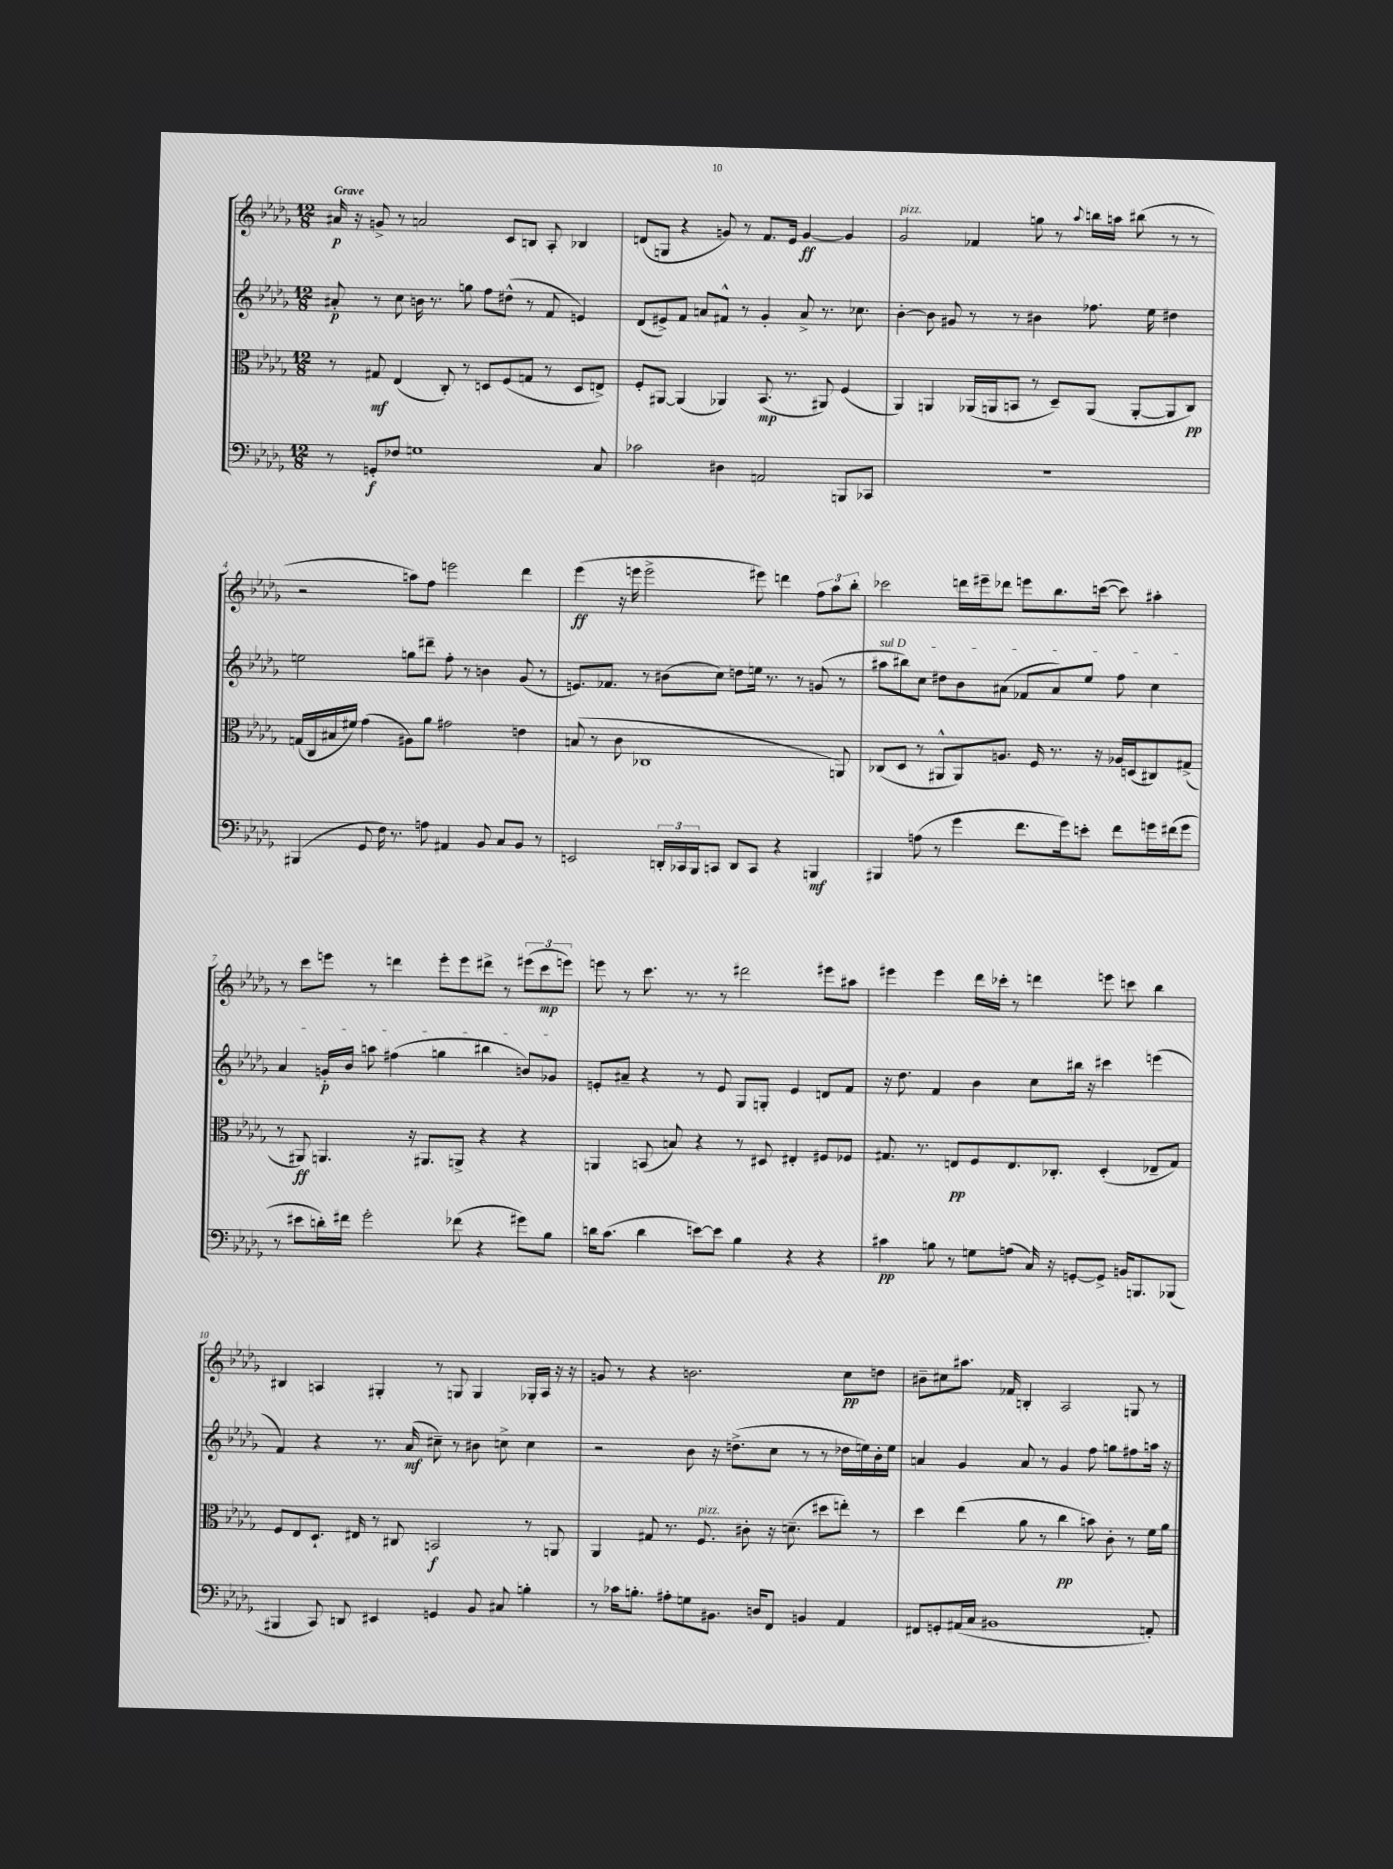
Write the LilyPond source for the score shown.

<<
\new StaffGroup <<
\new Staff = "s0" {
    \clef treble \key des \major \numericTimeSignature \time 12/8 \tempo "Grave"
    ais'16\p r16 g'8-> r8 a'2 c'8 b8 aes8-. bes4 |
    d'8( g8 r4 g'8) r8 f'8. ees'16 g'4~\ff g'4 |
    ges'2^\markup { \italic "pizz." } fes'4 g''8 r8 \appoggiatura { aes''8 } b''16 a''16 bis''8( r8 r8 |
    r2 a''8) f''8 e'''2 des'''4 |
    ees'''4\ff( r16 e'''16 e'''2-> eis'''8) d'''4 \tuplet 3/2 { f''8 aes''8 bes''8-. } |
    ces'''2 d'''16 eis'''16-- des'''8 e'''8 bes''8. c'''16~( c'''8) ais''4-. |
    r8 c'''8 e'''8 r8 d'''4 e'''8-. e'''8 dis'''8-> r8 \tuplet 3/2 { eis'''8( c'''8\mp e'''8) } |
    e'''8 r8 c'''8. r8. r8 dis'''2 eis'''8 ais''8 |
    eis'''4 eis'''4 des'''16 ces'''16-. r8 d'''4 e'''8 c'''8 bes''4 |
    bis4 a4 gis4-. r8 g8 g4 ges16-. a16 r16 r16 |
    g'8 r8 r4 b'2. c''8\pp d''8 |
    bis'8-- cis''8 ais''8. fes'16 b4-. aes2 g8 r8 \bar "|." |
}
\new Staff = "s1" {
    \clef treble \key des \major \numericTimeSignature \time 12/8
    ais'8-.\p r8 c''8 b'16 r8. g''8 f''8 dis''8-^( r8 f'8 e'4) |
    des'8( eis'8->) f'8 a'8 fis'8-^ r8 ges'4-. a'8-> r8. ces''8. |
    bes'4~-. bes'8 gis'8 r8 r8 bis'4 fes''8. ees''16 dis''4 |
    e''2 g''8 dis'''8-- f''8-. r8 b'4 ges'8( r8 |
    e'8.) fes'8. r8 bis'8( c''8) d''8 e''16 r8. r8 g'8( r8 |
    \once \override TextSpanner.bound-details.left.text = \markup { \italic "sul D" } ais''8\startTextSpan bis''8) c''8 dis''8 bes'8 ais'8( fes'8 ais'8) ees''8 f''8 c''4 |
    aes'4 g'16-.\p bes'16 a''8 fis''4( g''4 bis''4 b'8) ges'8\stopTextSpan |
    e'8-. ais'8-- r4 r8 e'8 ges8 g8-. e'4 d'8 f'8 |
    r16 des''8. f'4 bes'4 c''8 bis''16 r16 cis'''4 e'''4( |
    f'4) r4 r8. aes'16\mf( cis''8--) r8 bis'8 c''8-> c''4 |
    r2 bes'8 r16 d''8.->( c''8 r8 r8 des''16 e''16) bes'16-. e''16 |
    a'4 ges'4 a'8 r8 ges'4 f''8 g''8 fis''8 a''16 r16 \bar "|." |
}
\new Staff = "s2" {
    \clef alto \key des \major \numericTimeSignature \time 12/8
    r8 gis8\mf ees4( c8-.) r8 d8 f8( g8 r8 d8 e8->) |
    f8-. ais,8~ ais,4( aes,4) bes,8.\mp( r8. ais,8) f4( |
    aes,4) a,4 aes,16( a,16 b,8 r8 des8--) a,8( a,8~-. a,8 c8\pp) |
    g16( c16 bis16 fis'16) ges'4( ais8) aes'8 gis'2 e'4 |
    b8( r8 c'8 ces1 a,8) |
    ces8( des8 r8 ais,8-^ ais,8) a8. f16 r8. r16 aes16 d16( cis8) gis8->( |
    r8 ais,8\ff) a,4. r16 ais,8. a,8-> r4 r4 |
    a,4 b,8( b8) r4 r8 dis8 eis4-. fis8 fes8 |
    gis8. r8. e8\pp f8 e8. ces8.-. des4-.( ees8-- gis8) |
    f8 ees8 des8.-! eis16 r8 cis8 b,2\f r8 a,8 |
    aes,4 gis8 r8. f8.^\markup { \italic "pizz." } cis'8-. r16 d'8.--( dis''8 e''8-.) r8 |
    des''4 ees''4( aes'8 r8 c''4\pp b'8) c'8-. r8 f'16 aes'16 \bar "|." |
}
\new Staff = "s3" {
    \clef bass \key des \major \numericTimeSignature \time 12/8
    r8 g,8-.\f fes8 g1 c8 |
    ces'2 dis4 a,2 b,,8 ces,8 |
    R1. |
    bis,,4( ges,8 f16) r8. a8 ais,4 bes,8 c8 bes,8 r8 |
    e,2 \tuplet 3/2 { d,16-. ces,16 bes,,16 } c,8 d,8 c,8 r4 b,,4\mf |
    bis,,4 a8( r8 ges'4 f'8. ges'16) e'8-. f'8 g'16 fis'16( g'8 |
    r8 eis'8 d'16-.) fis'16 ges'2-. fes'8( r4 gis'8) bes8 |
    d'16 c'8.( d'4 e'8~) e'8 bes4 r4 r4 |
    cis'4\pp b8 r8 g8 a8( c16) r16 g,8~-. g,8-> b,16 b,,8. bes,,8( |
    bis,,4 c,8) d,8 eis,4 g,4 bes,8 cis8 b4-. |
    r8 ces'16 b8.-. ais8-. g8 bis,8. d16 f,8 b,4 aes,4 |
    fis,8 g,8-. ais,16( c16 bis,1 a,8-.) \bar "|." |
}
>>
>>
